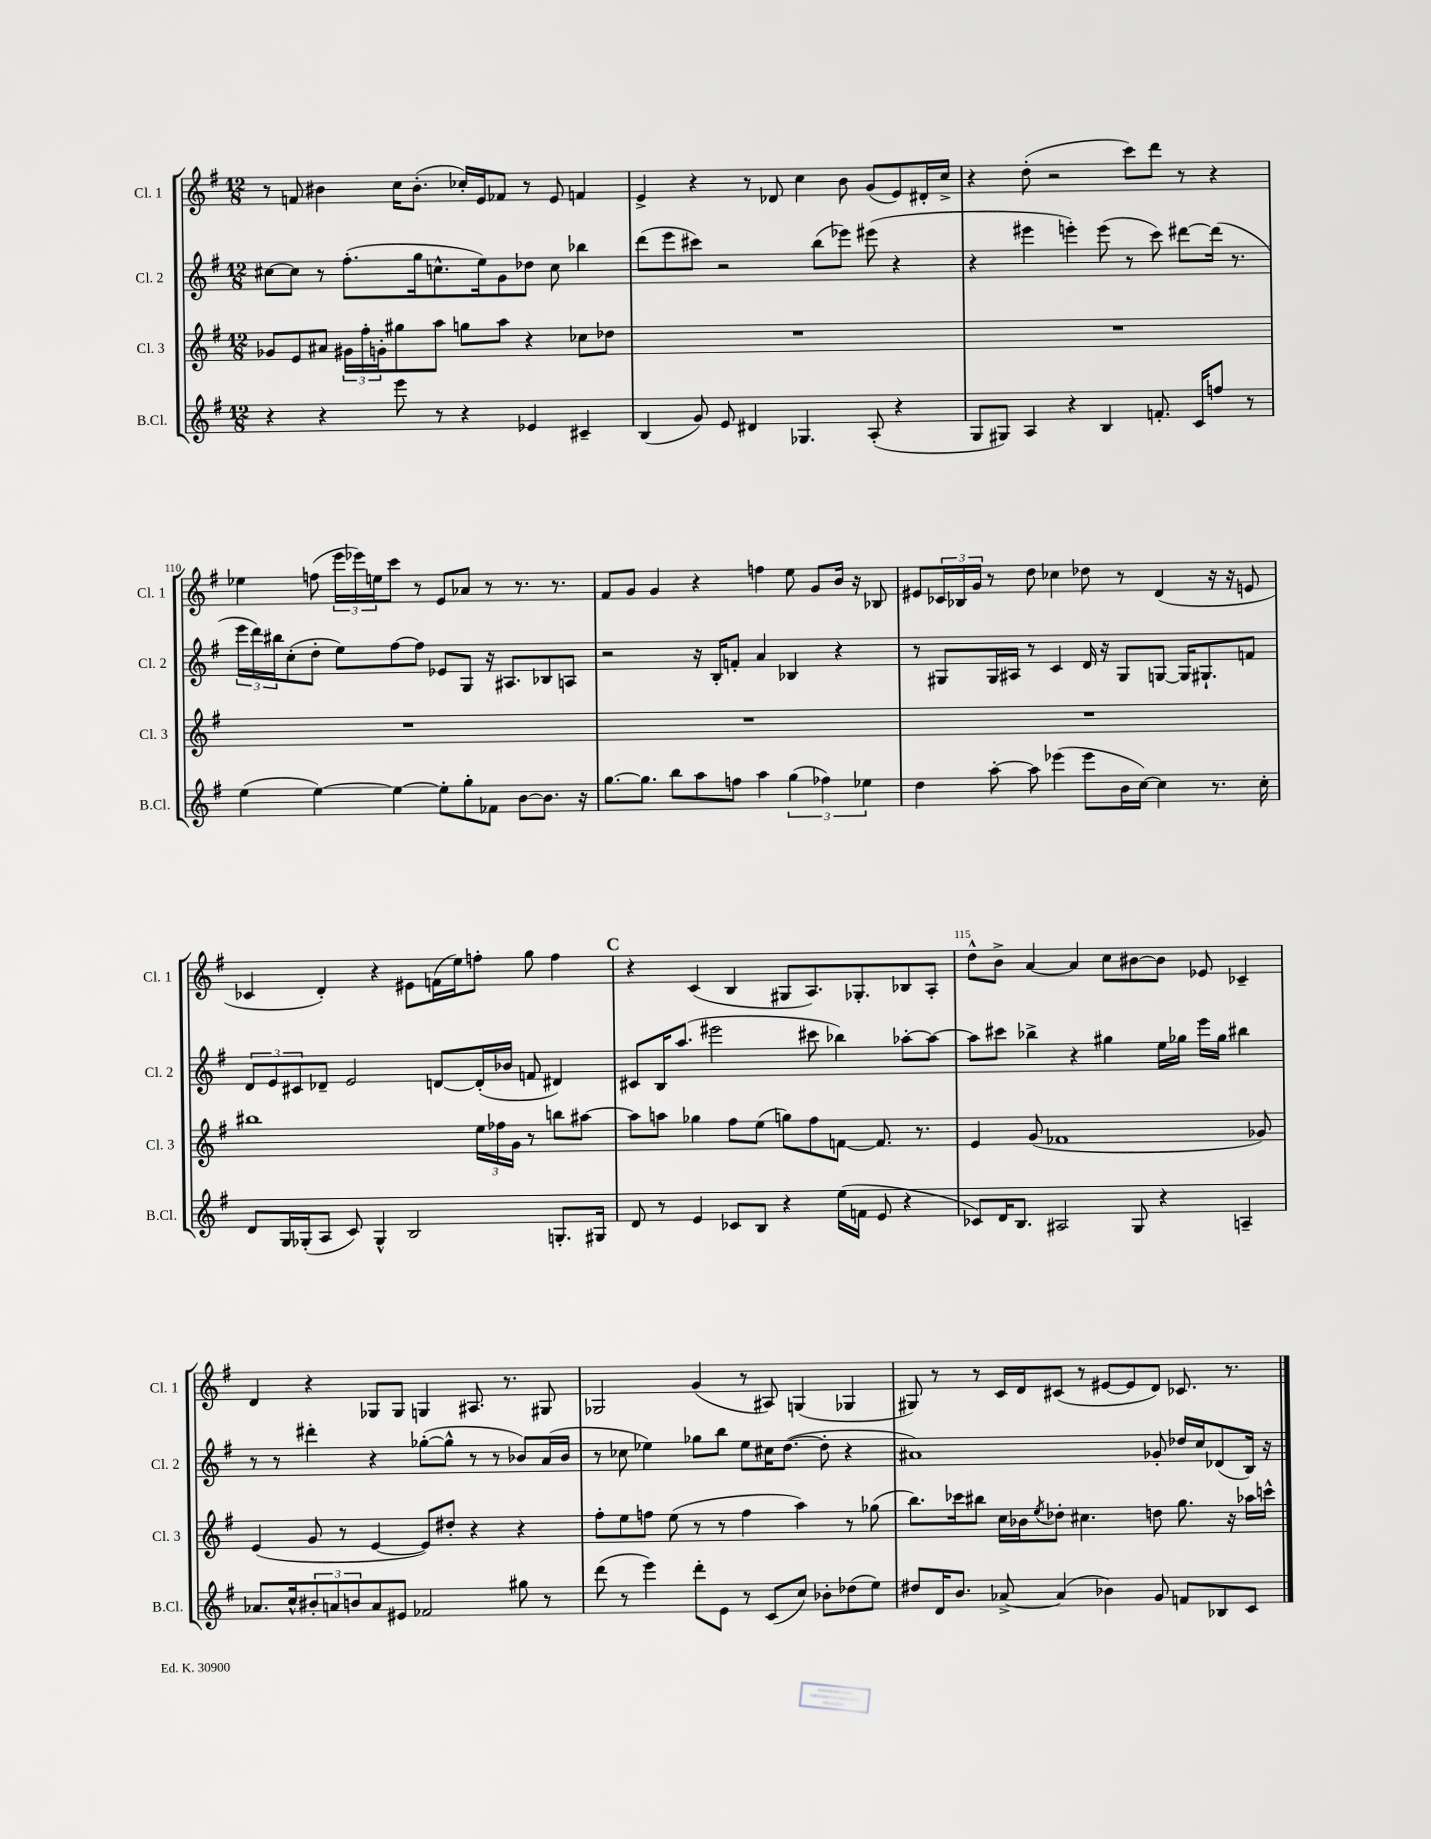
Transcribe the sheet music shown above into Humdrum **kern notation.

**kern	**kern	**kern	**kern
*staff4	*staff3	*staff2	*staff1
*clefG2	*clefG2	*clefG2	*clefG2
*k[f#]	*k[f#]	*k[f#]	*k[f#]
*M12/8	*M12/8	*M12/8	*M12/8
4r	8g-	[8cc#	8r
.	8e	8cc#]	8f
4r	8a#	8r	4b#
.	24g#	(8.ff#'	.
.	24ff#'	.	.
.	24g'	.	.
8eee	8gg#	.	16cc
.	.	16gg	(8.b#'
8r	8aa	8.cc^^	.
4r	8gg	.	16cc-')
.	.	16ee)	16e
.	8aa	8g	8f-
4e-	4r	8dd-	8r
.	.	8cc	8e
4c#~	8cc-	4bb-	4f
.	8dd-	.	.
=	=	=	=
(4B	1.r	(8ddd	4e^
.	.	8eee	.
8g)	.	8ccc#)	4r
8e	.	2r	.
4d#	.	.	8r
.	.	.	8d-
4.G-	.	.	4cc
.	.	(8bb	.
.	.	8eee-)	8b
(8A'	.	(8eee#	(8g
4r	.	4r	8e)
.	.	.	16d#'
.	.	.	16cc^
=	=	=	=
8G	1.r	4r	4r
8G#)	.	.	.
4A	.	4eee#	(8dd'
.	.	.	2r
4r	.	4eee')	.
4B	.	(8eee	.
.	.	8r	8ccc)
8.f'	.	8ccc)	8ddd
.	.	[8ddd#	8r
16c	.	.	.
8ff	.	(16ddd#]	4r
.	.	8.r	.
8r	.	.	.
=	=	=	=
(4ee	1.r	24eee	4ee-
.	.	24ddd)	.
.	.	24bb#	.
.	.	(8cc'	.
[4ee)	.	8dd'	(8ff
.	.	8ee)	24eee
.	.	.	24eee-)
.	.	.	24ee
4ee_	.	[8ff#	8ccc
.	.	8ff#]	8r
8ee']	.	8e-	8e
8gg'	.	8G	8a-
8f-	.	16r	8r
.	.	8.A#	.
[8b	.	.	8.r
8.b]	.	8B-	.
.	.	.	8.r
.	.	8A	.
16r	.	.	.
=	=	=	=
[8.gg	1.r	2r	8f#
.	.	.	8g
8.gg]	.	.	.
.	.	.	4g
8bb	.	.	.
8aa	.	16r	4r
.	.	16B'	.
8ff	.	8f'	.
4aa	.	4a	4ff
(6gg	.	4B-	8ee
.	.	.	8g
6ff-)	.	.	.
.	.	4r	16b
.	.	.	16r
6ee-	.	.	.
.	.	.	8B-
=	=	=	=
4dd	1.r	8r	8e#
.	.	8G#	24c-
.	.	.	24B-
.	.	.	24g
[8aa'	.	16G#	8r
.	.	16A#	.
8aa]	.	8r	8dd
(4eee-	.	4c	4cc-
8eee-	.	16d	8dd-
.	.	16r	.
16b	.	8G#	8r
[16cc)	.	.	.
4cc]	.	[8G	(4d
.	.	16G]	.
.	.	8.G#`	.
8.r	.	.	16r
.	.	.	16r
.	.	8f	8e
16cc'	.	.	.
=	=	=	=
8d	1bb#	12d	4c-
.	.	12e	.
16G	.	.	.
.	.	12c#	.
(16G-'	.	.	.
8A	.	8d-~	4d')
8c)	.	2e	.
4G-^^	.	.	4r
2B	.	.	8e#
.	.	[8d	(16f
.	.	.	16ee)
.	24ee	(16d']	8ff'
.	24ff-	.	.
.	.	16b-	.
.	24g	.	.
.	8r	8f	8gg
8.G'	8bb	4d#)	4ff
.	[8aa#	.	.
16G#	.	.	.
=	=	=	=
8d	8aa#]	8c#	4r
8r	8aa	16B	.
.	.	(8.aa	.
4e	4gg-	.	(4c
.	.	2eee#	.
8c-	8ff#	.	4B
8B	(8ee	.	.
4r	8gg)	.	8G#
.	8ff#	8ccc#	8.A)
(16ee	[8f	4bb-)	.
16f	.	.	8.G-'
8e	8.f]	.	.
4r	.	[8aa-'	8B-
.	8.r	.	.
.	.	8aa-_	8A'
=	=	=	=
8c-)	4e	8aa-]	8dd^^
16d	.	8ccc#	8b^
8.B	.	.	.
.	(8g	4bb-^	[4a
2A#	1f-	.	.
.	.	4r	4a]
.	.	4gg#	8cc
8G	.	.	[8b#
4r	.	16ee	8b#]
.	.	16gg-	.
.	.	16eee	8e-
.	.	16gg-	.
4A~	.	4bb#	4c-~
.	8g-)	.	.
=	=	=	=
8.a-	(4e	8r	4d
.	.	8r	.
16cc^^	.	.	.
12b#'	8g	4ddd#'	4r
12a	.	.	.
.	8r	.	.
12b	.	.	.
8a	[4e	4r	8G-
8e#	.	.	8G-
2f-	8e])	([8gg-'	4G
.	8dd#'	8gg-^^]	.
.	4r	8r	8.A#
.	.	8r	.
.	.	.	8.r
8gg#	4r	8b-)	.
8r	.	(16a	8G#
.	.	16b-	.
=	=	=	=
(8ddd	8ff#'	8r	2G-
8r	8ee	8cc-	.
4eee)	8ff	4ee-)	.
.	(8ee	.	.
8ddd'	8r	8gg-	(4g
8e	8r	8bb	.
8r	4ff	8ee-	8r
(8c	.	16cc#	8A#)
.	.	([8.dd	.
8cc)	4aa)	.	(4G
8b-'	.	8dd']	.
(8dd-	8r	4r	4G-
8ee)	(8gg-	.	.
=	=	=	=
8dd#	8.bb)	1a#)	8G#)
16d	.	.	8r
8.b	16ccc-	.	.
.	8bb#	.	8r
[8a-^	16cc	.	16c
.	16b-	.	16d
.	8qee	.	.
(4a-]	8dd-'	.	(8c#
.	4.cc#	.	8r
4b-)	.	.	[8e#
.	.	.	8e#]
8g	8dd	8g-'	8d)
8f	8.gg	16dd-	8.c-
.	.	16cc	.
8B-	.	(8d-	.
.	16r	.	8.r
8c	16aa-	16B)	.
.	16ccc^^	16r	.
==	==	==	==
*-	*-	*-	*-
